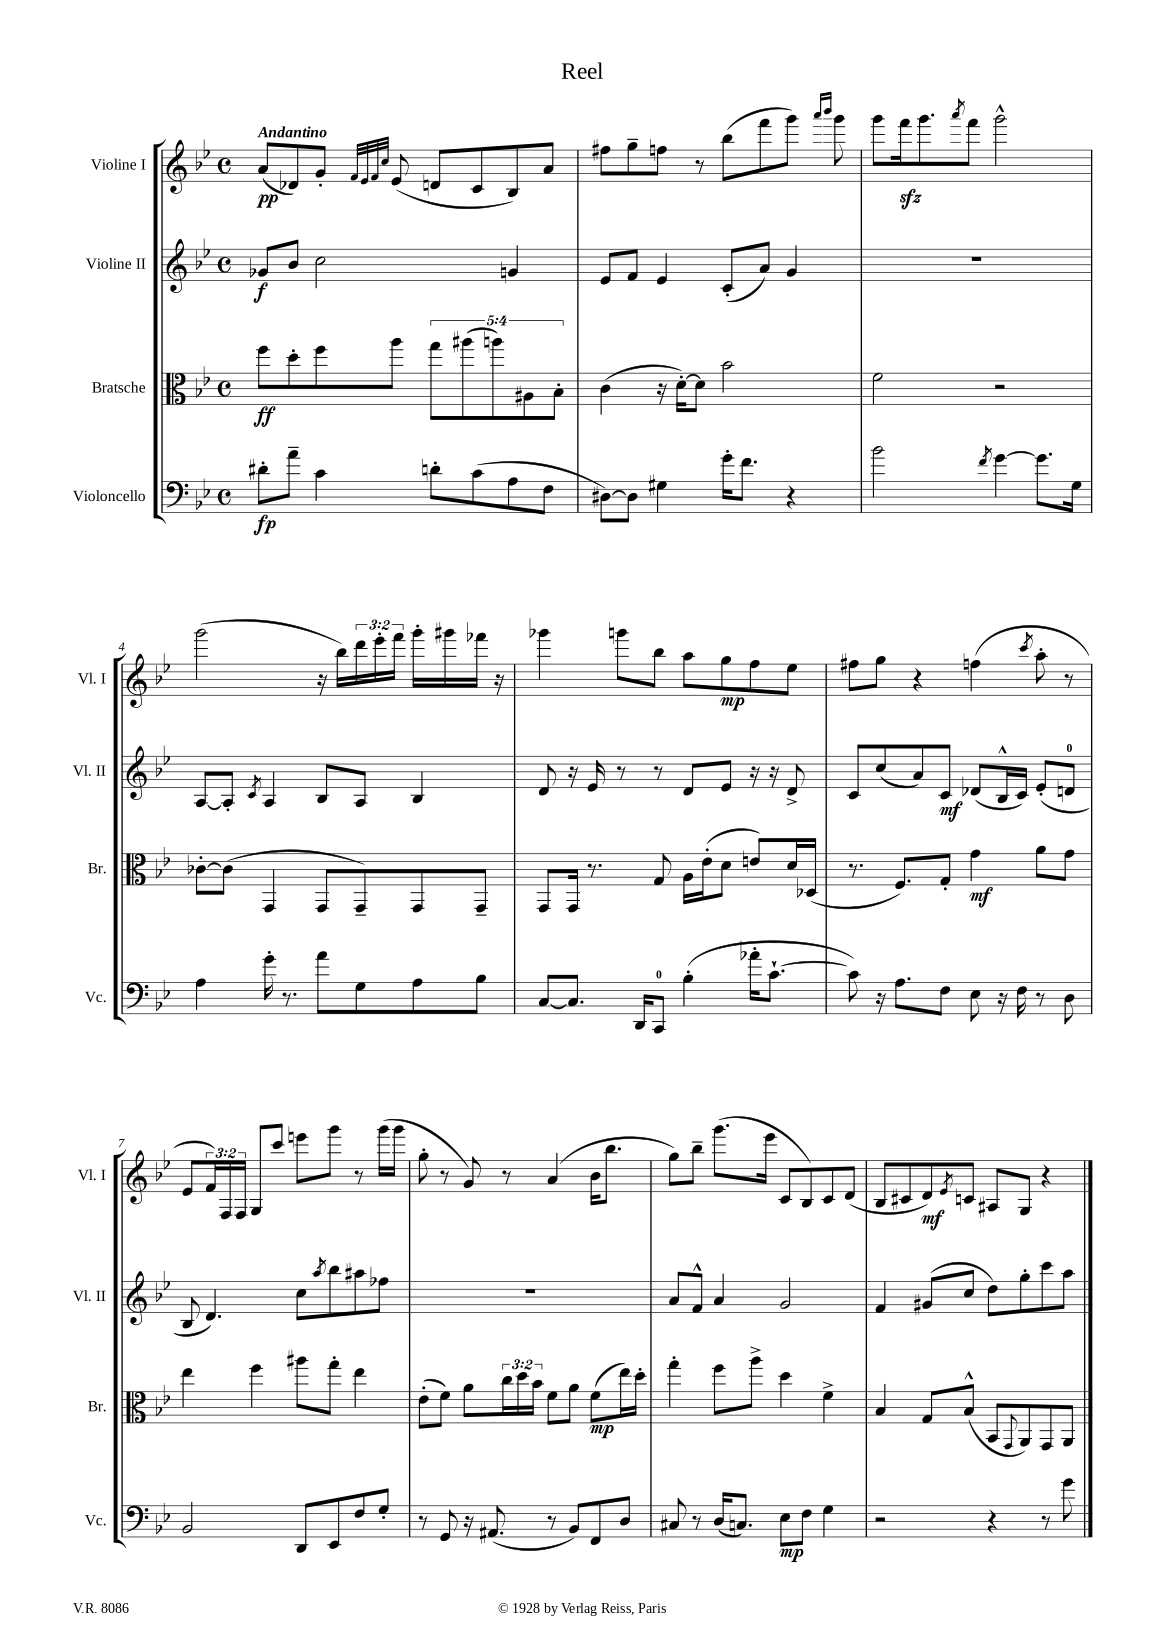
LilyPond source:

\header { title = "Reel" }
<<
\new StaffGroup <<
\new Staff = "s0" \with { instrumentName = "Violine I" shortInstrumentName = "Vl. I" } {
    \clef treble \key bes \major \defaultTimeSignature \time 4/4 \override Staff.TupletNumber.text = #tuplet-number::calc-fraction-text \tempo "Andantino"
    a'8\pp( des'8) g'8-. \grace { f'32 ees'32 f'32 c''32 } ees'8( d'8 c'8 bes8) a'8 |
    fis''8 g''8-- f''8 r8 bes''8( f'''8 g'''8) \grace { a'''16 bes'''16 } g'''8 |
    g'''8 f'''16\sfz g'''8. \acciaccatura { a'''8 } f'''8 g'''2-^ |
    g'''2( r16 bes''16) \tuplet 3/2 { d'''16 ees'''16-. f'''16 } g'''16-. gis'''16 fes'''16 r16 |
    ges'''4 g'''8 bes''8 a''8 g''8\mp f''8 ees''8 |
    fis''8 g''8 r4 f''4( \acciaccatura { c'''8 } a''8-. r8 |
    ees'8 \tuplet 3/2 { f'16) f16 f16 } g8 c'''8 e'''8 g'''8 r8 g'''16( g'''16 |
    g''8-. r8 g'8) r8 a'4( bes'16 bes''8. |
    g''8) bes''8-- g'''8.( ees'''16 c'8 bes8) c'8 d'8( |
    bes8 cis'8 d'8\mf) \acciaccatura { ees'8 } c'8 ais8 g8 r4 \bar "|." |
}
\new Staff = "s1" \with { instrumentName = "Violine II" shortInstrumentName = "Vl. II" } {
    \clef treble \key bes \major \defaultTimeSignature \time 4/4
    ges'8\f bes'8 c''2 g'4 |
    ees'8 f'8 ees'4 c'8-.( a'8) g'4 |
    R1 |
    a8~ a8-. \acciaccatura { c'8 } a4 bes8 a8 bes4 |
    d'8 r16 ees'16 r8 r8 d'8 ees'8 r16 r16 d'8-> |
    c'8 c''8( a'8) c'8\mf des'8( bes16-^ c'16) ees'8-.( d'8-0 |
    bes8 d'4.) c''8 \acciaccatura { a''8 } bes''8 ais''8 fes''8 |
    R1 |
    a'8 f'8-^ a'4 g'2 |
    f'4 gis'8( c''8 d''8) g''8-. c'''8 a''8 \bar "|." |
}
\new Staff = "s2" \with { instrumentName = "Bratsche" shortInstrumentName = "Br." } {
    \clef alto \key bes \major \defaultTimeSignature \time 4/4 \override Staff.TupletNumber.text = #tuplet-number::calc-fraction-text
    f''8\ff d''8-. f''8 a''8 \tuplet 5/4 { g''8 ais''8( a''8) ais8 bes8-. } |
    c'4( r16 d'16~-.) d'8 bes'2 |
    f'2 r2 |
    ces'8~-. ces'8( g,4 g,8 g,8--) g,8 g,8-- |
    g,8 g,16 r8. g8 a16 ees'16-.( d'8 e'8) d'16 des16( |
    r8. f8.) g8-. g'4\mf a'8 g'8 |
    ees''4 f''4 ais''8 g''8-. ees''4 |
    ees'8-.( f'8) a'8 \tuplet 3/2 { c''16 d''16 bes'16 } f'8 a'8 f'8\mp( ees''16) d''16-. |
    g''4-. f''8 a''8-> d''4 f'4-> |
    bes4 g8 bes8-^( bes,8 \appoggiatura { g,8 } a,8) g,8 a,8 \bar "|." |
}
\new Staff = "s3" \with { instrumentName = "Violoncello" shortInstrumentName = "Vc." } {
    \clef bass \key bes \major \defaultTimeSignature \time 4/4
    dis'8-.\fp a'8-- c'4 d'8-. c'8( a8 f8 |
    dis8~) dis8 gis4 g'16-. f'8. r4 |
    bes'2 \acciaccatura { f'8 } g'4~ g'8. g16 |
    a4 g'16-. r8. a'8 g8 a8 bes8 |
    c8~ c8. d,16 c,8-0 bes4-.( aes'16-. c'8.~-! |
    c'8) r16 a8. f8 ees8 r16 f16 r8 d8 |
    bes,2 d,8 ees,8 f8 g8-. |
    r8 g,8 r16 ais,8.( r8 bes,8) f,8 d8 |
    cis8 r8 d16( c8.) ees8\mp f8 g4 |
    r2 r4 r8 g'8 \bar "|." |
}
>>
>>
